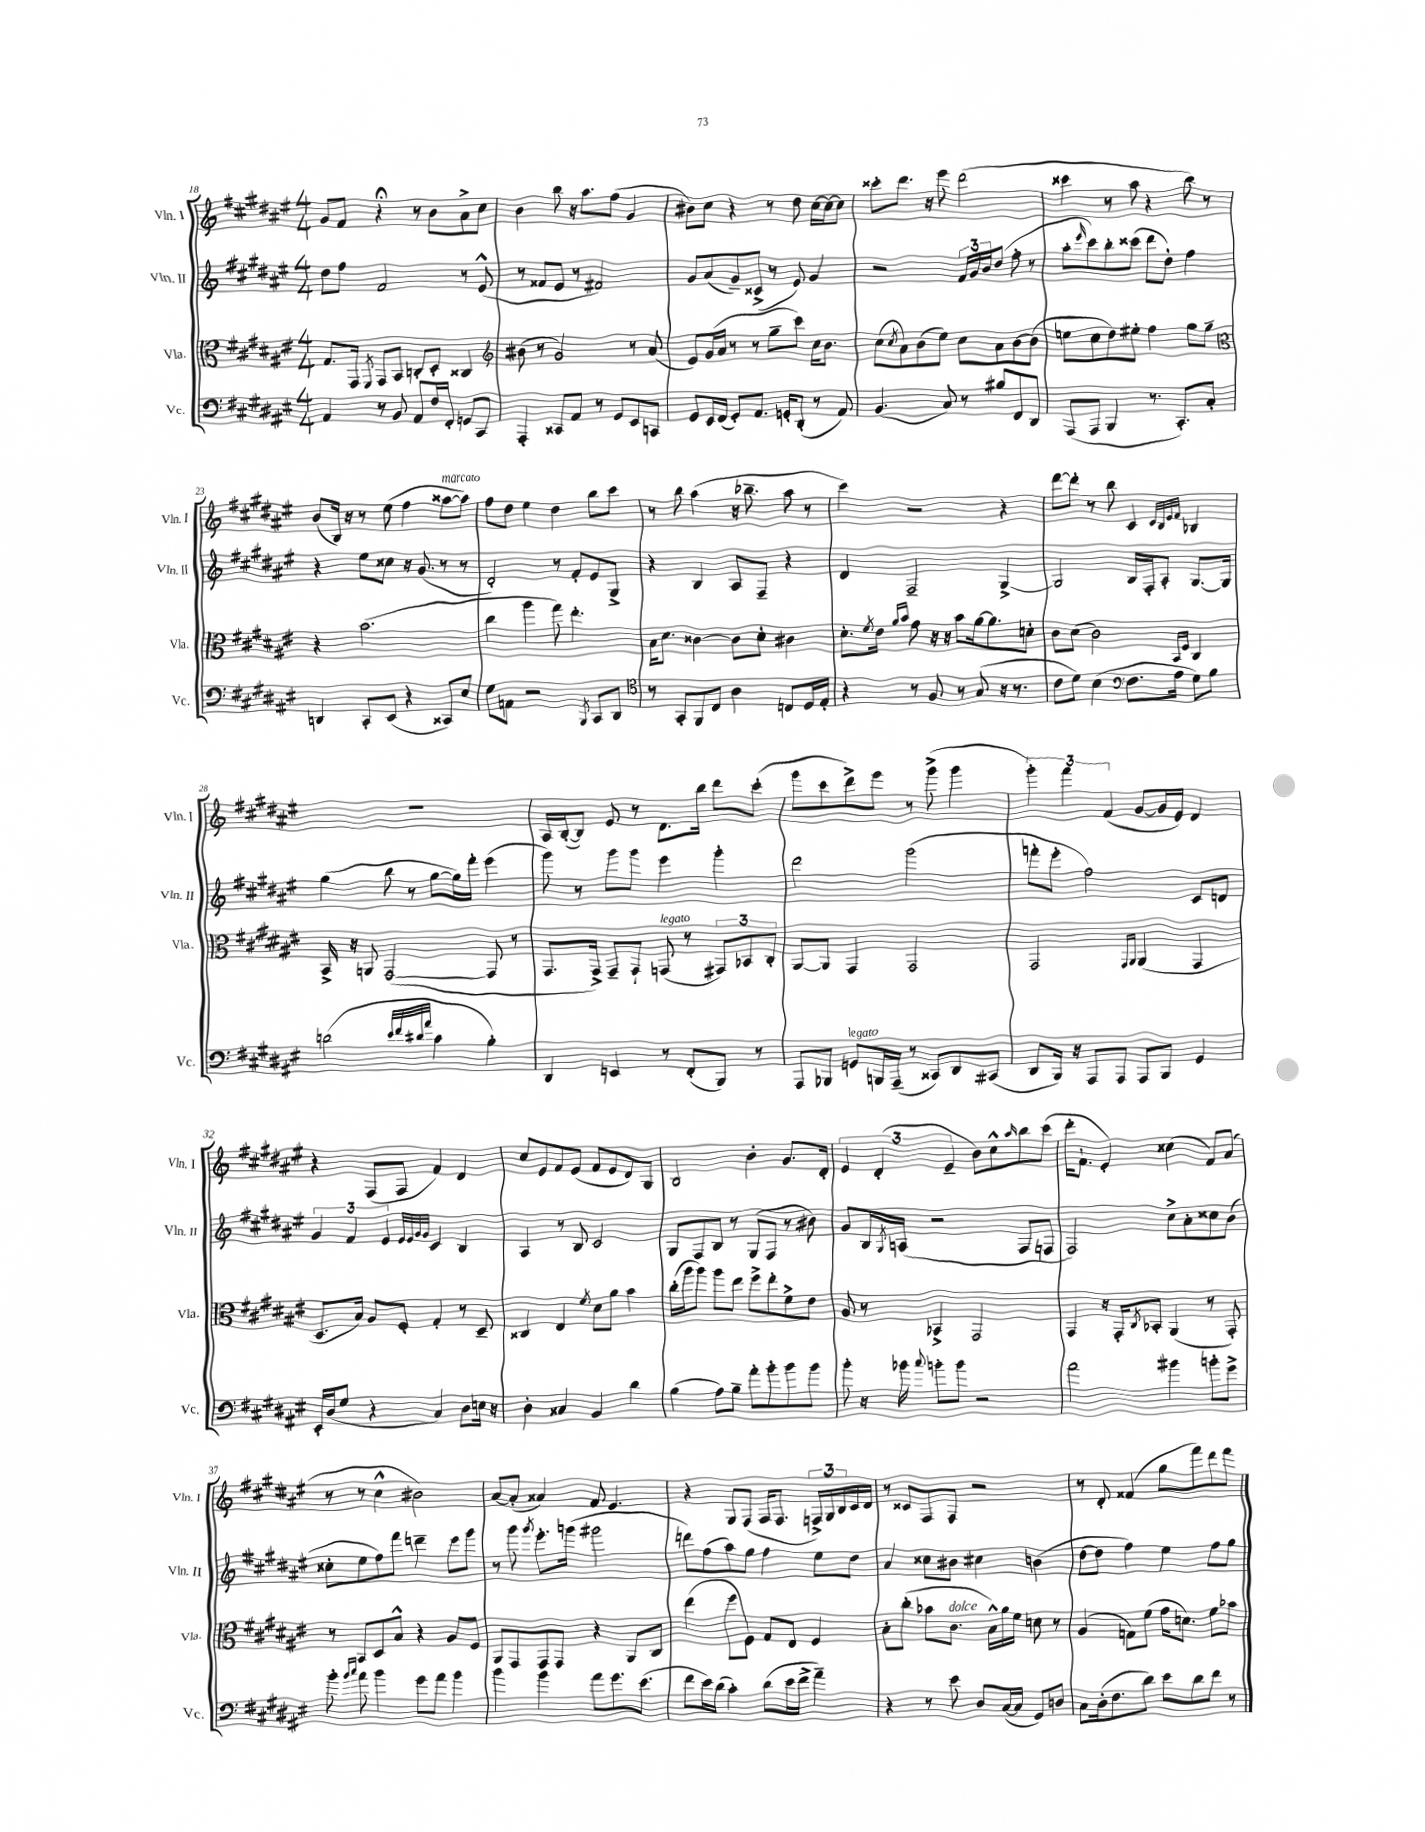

**kern	**kern	**kern	**kern
*part4	*part3	*part2	*part1
*staff4	*staff3	*staff2	*staff1
*I"Vc.	*I"Vla.	*I"Vln. II	*I"Vln. I
*I'Vc.	*I'Vla.	*I'Vln. II	*I'Vln. I
*clefF4	*clefC3	*clefG2	*clefG2
*k[f#c#g#d#a#e#]	*k[f#c#g#d#a#e#]	*k[f#c#g#d#a#e#]	*k[f#c#g#d#a#e#]
*M4/4	*M4/4	*M4/4	*M4/4
=18	=18	=18	=18
4AA#/	8.G#/L	8dd#\L	8g#/L
.	.	8ff#\J	8f#/J
.	16GG#/Jk	.	.
.	8qFF#/	.	.
8r	8GG#/L	2f#/	4r;<
8BB/	8BB/J	.	.
8AA#/L	8Cn'/L	.	8r
16F#/L	8D#'/J	.	8b\L
16FF#'/JJ	.	.	.
8GGn/L	4C##X/	8r	8a#^\
8CC#/J	.	(8e#^^/	8cc#\J
=19	=19	=19	=19
*	*clefG2	*	*
4AAA#'/	(8b#X\	8r	4b\
.	8r	8f##X/L	.
8CC##X/L	2g#/)	8e#/J	8bb\
8AA#/J	.	8r	16r
.	.	.	8.aa#\L
8r	.	2f#X/)	.
8GG#/L	.	.	(8ff#\J
8EE#/	8r	.	4g#/
8CCn/J	(8a#/	.	.
=20	=20	=20	=20
8GG#/L	8e#/L)	8g#/L	8b#X\L)
16EE#/L	(16g#/L	(8a#/	8cc#\J
(16FF#/JJ	16a#/JJ	.	.
8GG#'/L)	8r	8g#~/)	4r
8.AA#/J	8r	(8c##X^/J	.
.	8gg#~\L	8r	8r
16GGn'/KL	.	.	.
(8DD#'/J	8ccc#\J)	8e#/)	8dd#\
8r	16cc#\KL	4g#/	[16cc#\LL
.	8.b\J	.	16cc#\J_
8AA#/)	.	.	8cc#\J]
=21	=21	=21	=21
(4.BB/	(8cc#\L	2r	8ccc##X'\L
.	8qcc#/	.	.
.	8a#\)	.	8.ddd#\J
.	(8b\	.	.
.	.	.	16r
8C#/)	8ee#\J)	.	8eee#\
8r	8cc#\L	24f#/LL	(2ddd#\
.	.	24g#/	.
.	.	24b/J	.
8B#X/L	8a#\	(8dd#/J	.
8FF#/	[8b\	8ff#'\	.
8DD#/J	(8b\J]	8r	.
=22	=22	=22	=22
(8AAA#/L	8een\L	8aa#'\L	4ccc##X\
.	.	16qqeee#/	.
8AAA#/J	8cc#\	8ccc#\)	.
4BBB/	8dd#\)	8bb'\	8r
.	8ee#X'\J	(8ccc##X\J	8aa#\
8.r	4ff#\	8ddd#\L	4r
.	.	8dd#'\J)	.
8.CC#'/L)	.	.	.
.	8gg#\L	4ff#\	8bb\)
8C#'/J	8gg#~\J	.	8r
!!LO:LB:g=z
=23	=23	=23	=23
*	*clefC3	*	*
4DDn/	4r	4r	(8b/L
.	.	.	16B/Jk)
.	.	.	16r
8CC#'/L	(2.b\	8ee#\L	8r
(8EE#/J	.	8cc##X\J	(8ee#\
4r	.	16r	4ff#\
.	.	(8.g#/	.
!	!	!	!LO:TX:a:i:t=marcato
8CC##X/L)	.	8r	[8aa##X\L
8E#/J	.	8r	8aa##\J])
=24	=24	=24	=24
8G#\L	4cc#\	2d#'/)	8ff#\L
8AAn\J	.	.	8dd#\J
2r	4aa#\	.	4ee#\
.	8gg#\)	8r	4dd#\
.	4.ee#'\	8f#'/L	.
8qBBB/	.	.	.
8CC#/L	.	8e#/	8bb\L
8DD#/J	.	8G#^/J	8ccc#\J
=25	=25	=25	=25
*clefC4	*	*	*
8r	16B\KL	4r	8r
.	8.d#\J	.	.
8GG#'/L	.	.	8bb\
8FF#/	[4c##X\	4B/	(4aa#\
8C#/J	.	.	.
4A#\	8c##\L]	8A#/L	16r
.	.	.	8.bb-X~\
.	8d#'\J	8F#~/J	.
8Cn/L	4c#X\	4r	8aa#\
16D#/L	.	.	8r
16E#'/JJ	.	.	.
=26	=26	=26	=26
4r	8.d#'\L	4d#/	4ccc#\)
.	8qf#/	.	.
.	16e#\Jk	.	.
.	16qqa#/LL	.	.
.	16qqb/JJ	.	.
8r	8g#\	2F#~/	2r
8F#/	16r	.	.
.	16r	.	.
8r	8b\L	.	.
(8G#/	[16a#\k	.	.
.	8.a#\]	.	.
16r	.	[4G#^/	4r
8.r	.	.	.
.	8dn'\J	.	.
=27	=27	=27	=27
8c#\L	8c#\L	2G#/]	[8ddd#\L
8d#\J)	(8d#\J	.	8ddd#'\J]
(4B\	2c#\)	.	8r
.	.	.	8bb\
*clefF4	*	*	*
8.F#\L	.	16B/LL	4c#/
.	.	16F#'/J	.
.	.	8A#'/J	.
16A#\Jk	.	.	.
.	.	.	32qqc#/LLL
.	.	.	32qqB/
.	16qqBB/LL	.	32qqe#/
.	16qqF#/JJ	.	32qqf#/JJJ
8G#\L)	4C#/	[8.G#/L	4B-X/
8B\J	.	.	.
.	.	16G#/Jk]	.
!!LO:LB:g=z
=28	=28	=28	=28
(2dn\	16BB^/	(4gg#\	1r
.	16r	.	.
.	8AAn/	.	.
.	([2GG#/	8bb\	.
.	.	8r	.
32qqe#/LLL	.	.	.
32qqf#/	.	.	.
32qqd#X/	.	.	.
32qqa#/JJJ	.	.	.
4c#\	.	[8gg#\L	.
.	.	16gg#\L])	.
.	.	16fff#'\JJ	.
4B'\)	8GG#/]	(4eee#\	.
.	8r	.	.
=29	=29	=29	=29
4DD#/	8.GG#/L	8ggg#\)	16A#/LL
.	.	.	([16B'/J
.	.	8r	8B/J])
.	16GG#^/Jk)	.	.
4EEn/	8GG#~/L	8ggg#\L	8e#/
.	8GG#`/J	8ggg#\J	8r
!	!LO:TX:a:i:t=legato	!	!
8r	(8GGn/	4eee#\	8.d#\L
(8FF#'/L	8r	.	.
.	.	.	16bb\Jk
8BBB/J)	12GG#X/L)	4ggg#'\	8ddd#\L
.	12BB-X/	.	.
8r	.	.	(8ccc#'\J
.	12C#'/J	.	.
=30	=30	=30	=30
8AAA#/L	[8AA#/L	2ddd#\	8ggg#\L
8BBB-X/J	8AA#/J]	.	8ccc#\
!LO:TX:a:i:t=legato	!	!	!
8GGn/L	4GG#/	.	8ddd#^\)
16BBBn/L	.	.	8eee#\J
(16AAA#~/JJ	.	.	.
8r	2GG#/	(2ggg#\	8r
8CC##X/L)	.	.	(8ggg#^\
8DD#/	.	.	4ggg#\
(8CC#X/J	.	.	.
=31	=31	=31	=31
8DD#/L	2GG#/	8fffn'\L	6ggg#'\)
16BBB/Jk)	.	8eee#'\J	.
.	.	.	6fff#\
16r	.	.	.
8AAA#/L	.	2ff#\)	.
.	.	.	(6f#/
8AAA#/J	.	.	.
.	16qqGG#/LL	.	.
.	16qqAA#/JJ	.	.
8AAA#/L	(4AA#/	.	[8g#/L
8BBB/J	.	.	16g#/L]
.	.	.	16e#/JJ)
4GG#/	4GG#/	8c#/L	4d#/
.	.	8dn/J	.
!!LO:LB:g=z
=32	=32	=32	=32
16EE#'/LL	8.D#/L	6g#/	4r
(16D#/J	.	.	.
8G#/J	.	.	.
.	.	6f#/	.
.	16B/Jk)	.	.
4r	8A#/L	.	(8F#/L
.	.	6e#/	.
.	8F#'/J	.	8F#/J
.	.	32qqe#/LLL	.
.	.	32qqe#/	.
.	.	32qqg#/	.
.	.	32qqg#/JJJ	.
4C#/)	4G#'/	4c#/	4f#/)
8D#\L	8r	4B/	4d#/
16En\Jk	8D#~/	.	.
16r	.	.	.
=33	=33	=33	=33
4D#'\	4C##X/	4A#/	8cc#/L
.	.	.	8e#/
4C##X/	4E#/	8r	8f#/
.	.	8B/	(8e#/J
.	8qf#/	.	.
4BB/	8d#\L	2c#/	8f#/L
.	8a#\J	.	8e#/
4d#\	4b\	.	8d#/)
.	.	.	8G#/J
=34	=34	=34	=34
(4B\	(16cc#'\LL	8G#/L	2B/
.	16aa#\J	.	.
.	8aa#\J)	8F#/	.
8A#\L)	8aa#\L	8B/J	.
8B~\J	8ee#\J	8r	.
8a#'\L	8ff#^\L	(8G#/L	4b'\
8b'\	8ee#'\	8F#/J	.
8b\	8f#^\	8r	8.g#/L
8b\J	8e#\J	8b#X\)	.
.	.	.	16d#'/Jk
=35	=35	=35	=35
8b'\	8A#/	8g#/L	6e#/
16r	8r	16B/L	.
.	.	.	(6d#'/
.	.	8qG#/	.
16b-X\	.	(16An/JJ	.
8qqcc#/	.	.	.
8bn'\L	4BB-X^/	2r	.
.	.	.	6e#~/
8b\J	.	.	.
2r	2GG#/	.	8b\L)
.	.	.	8cc#^^\
.	.	.	16qqaa#/
.	.	8F#/L	8bb\
.	.	8Fn/J	(8ccc#\J
=36	=36	=36	=36
2a#\	4GG#/	2F#/)	16ddd#'\KL
.	.	.	8.f#`\J
.	16r	.	4e#'/)
.	16GG#'/KL	.	.
.	8qC#/	.	.
.	8BB-X'/J	.	.
4b#X\	(4AA#/	8cc#^\L	(4cc##X\
.	.	8a#'\	.
8bn'\L	8r	8cc##X\	8f#/L)
8g#^\J	8GG#'/)	(8b\J	(8a#/J
!!LO:LB:g=z
=37	=37	=37	=37
8b'\	8r	8cc##X'\L	8r
16qqb/LL	.	.	.
16qqcc#/JJ	.	.	.
8a#\	8BB/L	8ee#\	8r
4b\	8D#/	8ff#\)	4cc#^^\
.	8B^^/J	8fff#\J	.
8g#\L	4r	4dddn~\	2b#X\)
8a#\J	.	.	.
4b\	8A#/L	8eee#\L	.
.	8F#/J	8ggg#\J	.
=38	=38	=38	=38
4b\	8AA#/L	8r	[8a#/L
.	8GG#/	8ggg#\	(8a#'/J]
.	.	8qggg#/	.
4b\	8GG#/	8.eee#'\L	4a##X/)
.	8GG#/J	.	.
.	.	(16gggn\Jk	.
8a#\L	4r	2ggg#X\	8f#/
8.g#\	.	.	4.e#/
.	8AA#/L	.	.
(8.e#\J	.	.	.
.	8C#/J	.	.
=39	=39	=39	=39
8f#\L	(4ee#\	8dddn\L)	4r
16e#\L)	.	(8ff#\	.
(16d#\JJ	.	.	.
4c#'\)	8ff#\L	8aa#\)	8G#/L
.	8F#\J)	8gg#\J	(8F#/J
(8d#\L	8G#/L	4ff#\	16F#/KL
.	.	.	8.F#/J
16e#\L	8E#/J	.	.
16f#^\JJ	.	.	.
4a#~\)	4F#/	8ee#\L	24Fn^/LL)
.	.	.	24G#/
.	.	.	24B/
.	.	8dd#\J	16c#/
.	.	.	16d#/JJ
=40	=40	=40	=40
4r	8B'\L	4a#/	8r
.	(8cc#'\J	.	8c##X/L
8r	8b-X\L	8cc##X\L	8F#/
!	!LO:TX:a:i:t=dolce	!	!
8e#\	8.c#\J	8b#X\J	8F#/J
8D#/L	.	4cc#X\	2r
.	16B^^\LL)	.	.
([16C#/L	16a#\	.	.
16C#/JJ]	16f#\JJ	.	.
8GG#/L)	8dn\	(4bn\	.
8Dn/J	8r	.	.
=41	=41	=41	=41
8C#\L	(4A#/	[8dd#\L	8r
(16D#'\k	.	8dd#\J]	8d#'/
8.F#\	.	.	.
.	8Gn\L)	4ff#\)	(4f##X/
8d#\J)	(8f#\J	.	.
8e#\L	16g#\KL	4ee#\	8gg#\L
.	8.dn\J)	.	.
8d#\	.	.	8fff#\)
8f#\J	8f#\L	8ff#\L	8ddd#\
8r	8b-X\J	8gg#\J	8fff#\J
==	==	==	==
*-	*-	*-	*-
